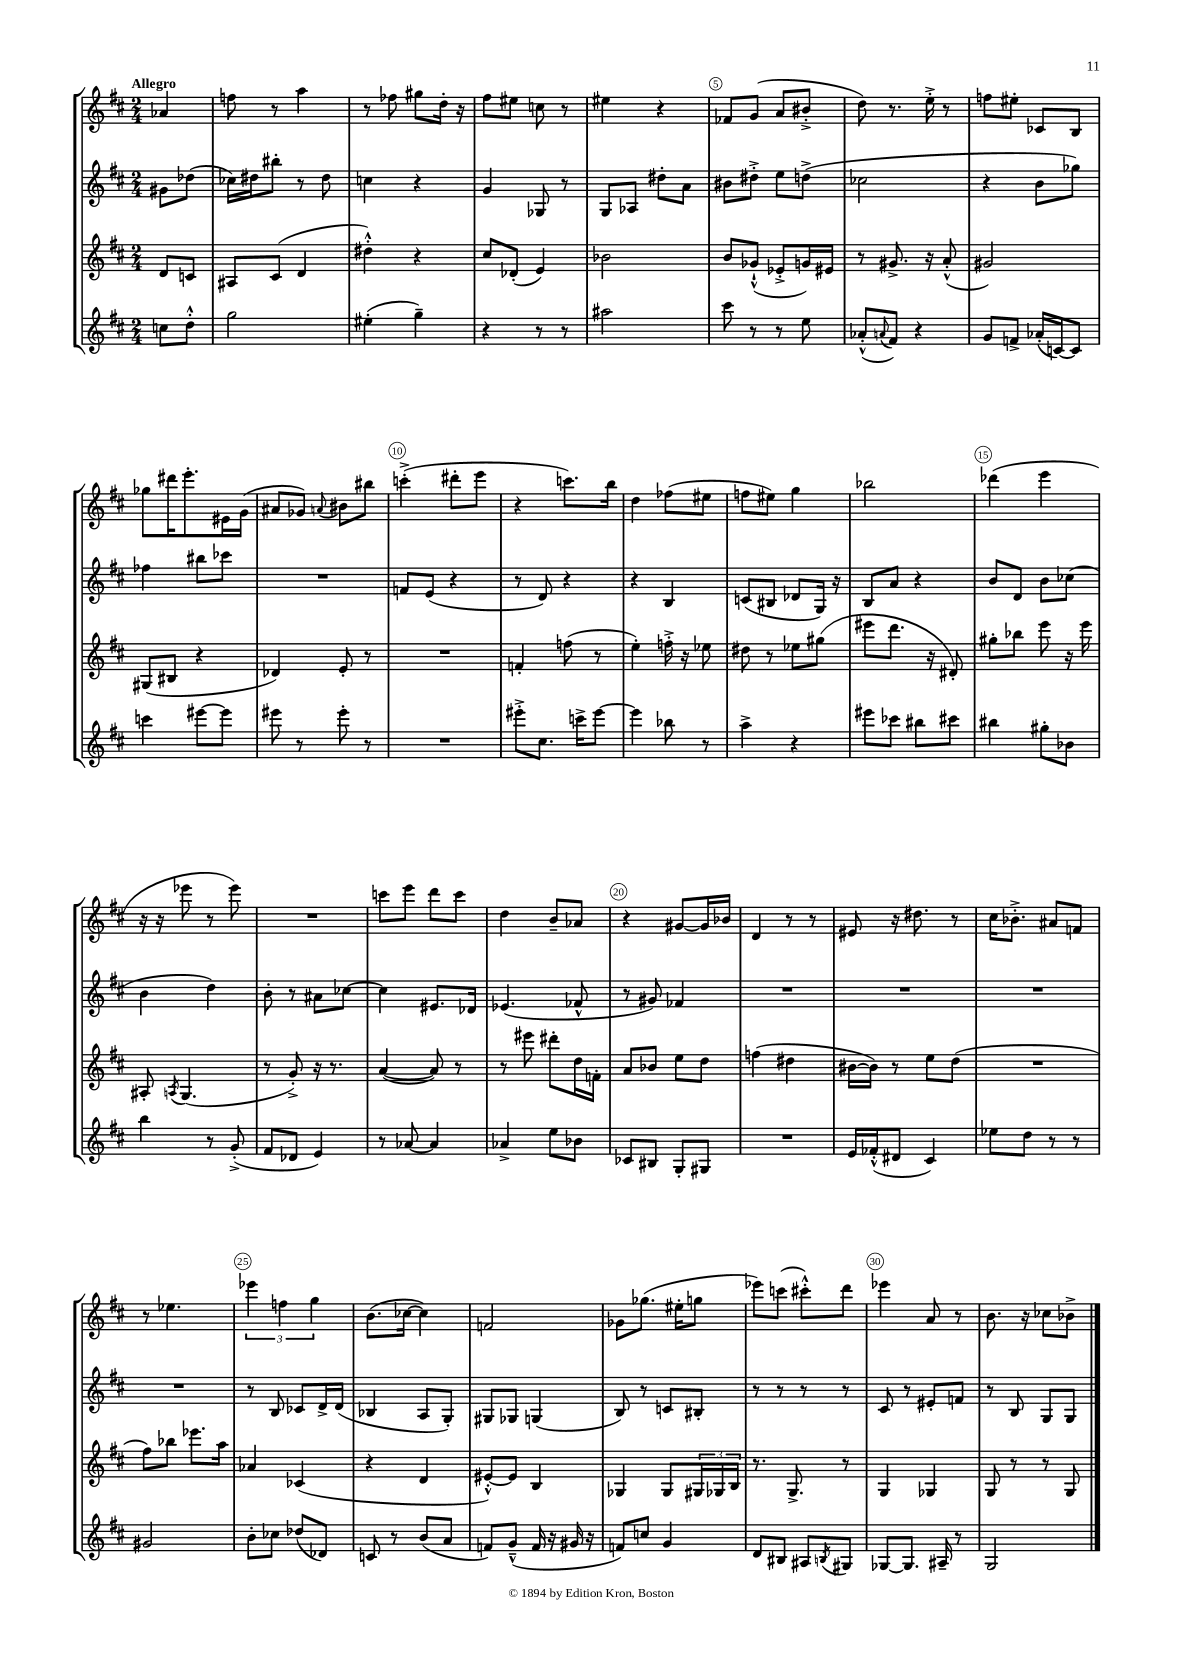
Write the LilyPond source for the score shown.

<<
\new StaffGroup <<
\new Staff = "s0" {
    \clef treble \key d \major \numericTimeSignature \time 2/4 \partial 4 \tempo "Allegro"
    aes'4 |
    f''8 r8 a''4 |
    r8 fes''8 gis''8 d''16-. r16 |
    fis''8 eis''8 c''8 r8 |
    eis''4 r4 |
    fes'8 g'8( a'8 bis'8-.-> |
    d''8) r8. e''16-.-> r8 |
    f''8 eis''8-. ces'8 b8 |
    ges''8 dis'''16 e'''8.-. eis'16 g'16( |
    ais'8 ges'8) \appoggiatura { a'8 } bis'8 bis''8 |
    c'''4-.->( dis'''8-. e'''8 |
    r4 c'''8.) b''16 |
    d''4 fes''8( eis''8 |
    f''8 eis''8) g''4 |
    bes''2 |
    des'''4( e'''4 |
    r16 r16 ees'''8 r8 ees'''8) |
    R2 |
    c'''8 e'''8 d'''8 c'''8 |
    d''4 b'8-- aes'8 |
    r4 gis'8~ gis'16 bes'16 |
    d'4 r8 r8 |
    eis'8 r16 dis''8. r8 |
    cis''16 bes'8.-.-> ais'8 f'8 |
    r8 ees''4. |
    \tuplet 3/2 { ees'''4 f''4 g''4 } |
    b'8.( ces''16~ ces''4) |
    f'2 |
    ges'8 ges''8.( eis''16-. g''8 |
    ees'''8) c'''8( cis'''8-.-^) d'''8 |
    ees'''4 a'8 r8 |
    b'8. r16 ces''8 bes'8-> \bar "|." |
}
\new Staff = "s1" {
    \clef treble \key d \major \numericTimeSignature \time 2/4 \partial 4
    gis'8 des''8( |
    ces''16) dis''16 bis''8-. r8 dis''8 |
    c''4 r4 |
    g'4 ges8 r8 |
    g8 aes8 dis''8-. a'8 |
    bis'8 dis''8-.-> e''8 d''8->( |
    ces''2 |
    r4 b'8 ges''8) |
    fes''4 bis''8 ces'''8 |
    R2 |
    f'8 e'8( r4 |
    r8 d'8) r4 |
    r4 b4 |
    c'8( bis8 des'8 g16) r16 |
    b8 a'8 r4 |
    b'8 d'8 b'8 ces''8( |
    b'4 d''4) |
    b'8-. r8 ais'8 ces''8~ |
    ces''4 eis'8. des'16 |
    ees'4.( fes'8-^ |
    r8 gis'8) fes'4 |
    R2 |
    R2 |
    R2 |
    R2 |
    r8 b8 ces'8 d'16-> d'16( |
    bes4 a8 g8-.) |
    gis8 ges8 g4( |
    b8) r8 c'8 bis8-. |
    r8 r8 r8 r8 |
    cis'8 r8 eis'8-. f'8 |
    r8 b8 g8 g8 \bar "|." |
}
\new Staff = "s2" {
    \clef treble \key d \major \numericTimeSignature \time 2/4 \partial 4
    d'8 c'8 |
    ais8 cis'8( d'4 |
    dis''4-.-^) r4 |
    cis''8 des'8-.( e'4) |
    bes'2 |
    b'8 ges'8-!-^( ees'8-.-> g'16) eis'16 |
    r8 gis'8.-> r16 a'8-.-^( |
    gis'2) |
    gis8( bis8 r4 |
    des'4) e'8-. r8 |
    R2 |
    f'4-. f''8( r8 |
    e''4-.) f''16-.-> r16 ees''8 |
    dis''8 r8 ees''8 gis''8( |
    eis'''8 d'''8. r16 dis'8-.) |
    gis''8-. bes''8 e'''8 r16 e'''16 |
    ais8-. \acciaccatura { a8 } g4.( |
    r8 g'8-.->) r16 r8. |
    a'4~( a'8) r8 |
    r8 eis'''8 dis'''8-. d''16 f'16-. |
    a'8 bes'8 e''8 d''8 |
    f''4( dis''4 |
    bis'16~ bis'16) r8 e''8 d''8( |
    R2 |
    fis''8) bes''8 ees'''8. a''16 |
    aes'4 ces'4( |
    r4 d'4 |
    eis'8~-.-^) eis'8 b4 |
    ges4 ges8 \tuplet 3/2 { gis16 ges16 b16 } |
    r8. g8.-> r8 |
    g4 ges4 |
    g8 r8 r8 g8 \bar "|." |
}
\new Staff = "s3" {
    \clef treble \key d \major \numericTimeSignature \time 2/4 \partial 4
    c''8 d''8-.-^ |
    g''2 |
    eis''4-.( g''4--) |
    r4 r8 r8 |
    ais''2 |
    cis'''8 r8 r8 e''8 |
    aes'8-.-^( \appoggiatura { a'8 } fis'8) r4 |
    g'8 f'8-> aes'16-.( c'16~) c'8 |
    c'''4 eis'''8~ eis'''8 |
    eis'''8 r8 eis'''8-. r8 |
    R2 |
    eis'''8-.-> cis''8. c'''16-> eis'''8~ |
    eis'''4 bes''8 r8 |
    a''4-> r4 |
    eis'''8 ces'''8 bis''8 cis'''8 |
    bis''4 gis''8-. bes'8 |
    b''4 r8 g'8-.->( |
    fis'8 des'8 e'4) |
    r8 aes'8~ aes'4 |
    aes'4-> e''8 bes'8 |
    ces'8 bis8 g8-. gis8 |
    R2 |
    e'16 fes'16-.-^( dis'8 cis'4) |
    ees''8 d''8 r8 r8 |
    gis'2 |
    b'8-. ces''8 des''8( des'8) |
    c'8 r8 b'8( a'8 |
    f'8) g'8---^( f'16 r16 gis'16 r16 |
    f'8) c''8 g'4 |
    d'8 bis8 ais8 \acciaccatura { b8 } gis8 |
    ges8~ ges8. ais16-- r8 |
    g2 \bar "|." |
}
>>
>>
\layout { \context { \Score \override BarNumber.break-visibility = ##(#f #t #t) barNumberVisibility = #(every-nth-bar-number-visible 5) \override BarNumber.stencil = #(make-stencil-circler 0.1 0.3 ly:text-interface::print) } }
